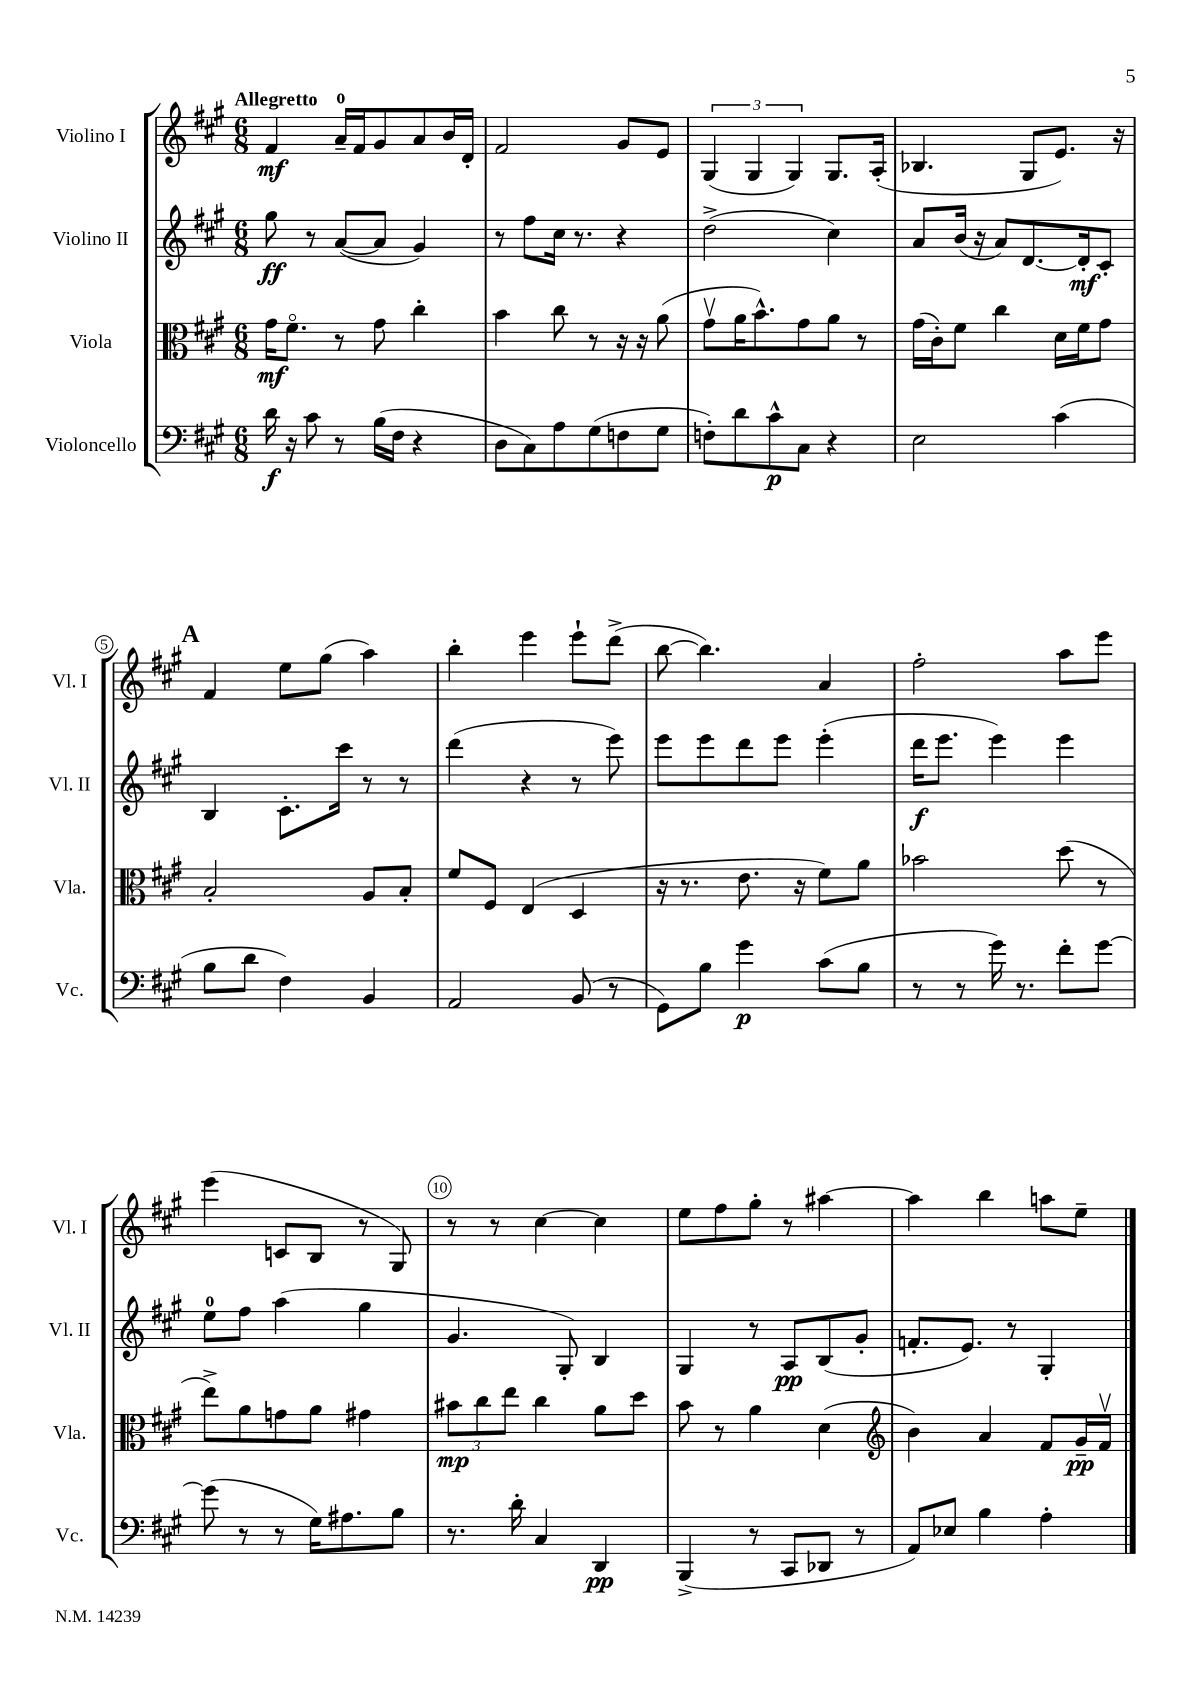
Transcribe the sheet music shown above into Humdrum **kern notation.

**kern	**dynam	**kern	**dynam	**kern	**dynam	**kern	**dynam
*part4	*part4	*part3	*part3	*part2	*part2	*part1	*part1
*staff4	*staff4	*staff3	*staff3	*staff2	*staff2	*staff1	*staff1
*I"Violoncello	*	*I"Viola	*	*I"Violino II	*	*I"Violino I	*
*I'Vc.	*	*I'Vla.	*	*I'Vl. II	*	*I'Vl. I	*
*clefF4	*	*clefC3	*	*clefG2	*	*clefG2	*
*k[f#c#g#]	*	*k[f#c#g#]	*	*k[f#c#g#]	*	*k[f#c#g#]	*
*M6/8	*	*M6/8	*	*M6/8	*	*M6/8	*
=1	=1	=1	=1	=1	=1	=1	=1
!	!	!	!	!	!	!LO:TX:a:B:t=Allegretto	!
16d\	f	16g#\KL	mf	8gg#\	ff	4f#/	mf
16r	.	8.f#\J	.	.	.	.	.
8c#\	.	.	.	8r	.	.	.
8r	.	8r	.	([8a/L	.	16a~/LL	.
.	.	.	.	.	.	16f#/J	.
(16B\LL	.	8g#\	.	8a/J]	.	8g#/	.
16F#\JJ	.	.	.	.	.	.	.
4r	.	4cc#'\	.	4g#/)	.	8a/	.
.	.	.	.	.	.	16b/L	.
.	.	.	.	.	.	16d'/JJ	.
=2	=2	=2	=2	=2	=2	=2	=2
8D\L	.	4b\	.	8r	.	2f#/	.
8C#\)	.	.	.	8ff#\L	.	.	.
8A\	.	8cc#\	.	16cc#\Jk	.	.	.
.	.	.	.	8.r	.	.	.
(8G#\	.	8r	.	.	.	.	.
8Fn\	.	16r	.	4r	.	8g#/L	.
.	.	16r	.	.	.	.	.
8G#\J	.	(8a\	.	.	.	8e/J	.
=3	=3	=3	=3	=3	=3	=3	=3
8Fn'\L)	.	8g#v\L	.	(2dd^\	.	(6G#/	.
8d\	.	16a\K	.	.	.	.	.
.	.	.	.	.	.	6G#/	.
.	.	8.b^^\)	.	.	.	.	.
8c#^^\	p	.	.	.	.	.	.
.	.	.	.	.	.	6G#/)	.
8C#\J	.	8g#\	.	.	.	.	.
4r	.	8a\J	.	4cc#\)	.	8.G#/L	.
.	.	8r	.	.	.	.	.
.	.	.	.	.	.	(16A'/Jk	.
=4	=4	=4	=4	=4	=4	=4	=4
2E\	.	(16g#\LL	.	8a/L	.	4.B-X/	.
.	.	16c#'\J)	.	.	.	.	.
.	.	8f#\J	.	(16b/Jk	.	.	.
.	.	.	.	16r	.	.	.
.	.	4cc#\	.	8a/L)	.	.	.
.	.	.	.	[8.d/	.	8G#/L	.
(4c#\	.	16d\LL	.	.	.	8.e/J)	.
.	.	16f#\J	.	16d'/k]	mf	.	.
.	.	8g#\J	.	8c#'/J	.	.	.
.	.	.	.	.	.	16r	.
!!LO:LB:g=z
!!LO:REH:place=s1:t=A
=5	=5	=5	=5	=5	=5	=5	=5
8B\L	.	2B'/	.	4B/	.	4f#/	.
8d\J	.	.	.	.	.	.	.
4F#\)	.	.	.	8.c#'\L	.	8ee\L	.
.	.	.	.	.	.	(8gg#\J	.
.	.	.	.	16ccc#\Jk	.	.	.
4BB/	.	8A/L	.	8r	.	4aa\)	.
.	.	8B'/J	.	8r	.	.	.
=6	=6	=6	=6	=6	=6	=6	=6
2AA/	.	8f#/L	.	(4ddd\	.	4bb'\	.
.	.	8F#/J	.	.	.	.	.
.	.	(4E/	.	4r	.	4eee\	.
(8BB/	.	4D/	.	8r	.	8eee`\L	.
8r	.	.	.	8eee\)	.	(8ddd^\J	.
=7	=7	=7	=7	=7	=7	=7	=7
8GG#\L)	.	16r	.	8eee\L	.	[8bb\	.
.	.	8.r	.	.	.	.	.
8B\J	.	.	.	8eee\	.	4.bb\])	.
4g#\	p	8.e\	.	8ddd\	.	.	.
.	.	.	.	8eee\J	.	.	.
.	.	16r	.	.	.	.	.
(8c#\L	.	8f#\L)	.	(4eee'\	.	4a/	.
8B\J	.	8a\J	.	.	.	.	.
=8	=8	=8	=8	=8	=8	=8	=8
8r	.	2b-X\	.	16ddd\KL	f	2ff#'\	.
.	.	.	.	8.eee\J	.	.	.
8r	.	.	.	.	.	.	.
16g#\)	.	.	.	4eee\)	.	.	.
8.r	.	.	.	.	.	.	.
8f#'\L	.	(8dd\	.	4eee\	.	8aa\L	.
[8g#\J	.	8r	.	.	.	8eee\J	.
!!LO:LB:g=z
=9	=9	=9	=9	=9	=9	=9	=9
(8g#\]	.	8ee^\L)	.	8ee\L	.	(4eee\	.
8r	.	8a\	.	8ff#\J	.	.	.
8r	.	8gn\	.	(4aa\	.	8cn/L	.
16G#\KL)	.	8a\J	.	.	.	8B/J	.
8.A#X\	.	.	.	.	.	.	.
.	.	4g#X\	.	4gg#\	.	8r	.
8B\J	.	.	.	.	.	8G#/)	.
=10	=10	=10	=10	=10	=10	=10	=10
8.r	.	12b#X\L	mp	4.g#/	.	8r	.
.	.	12cc#\	.	.	.	.	.
.	.	.	.	.	.	8r	.
.	.	12ee\J	.	.	.	.	.
16d'\	.	.	.	.	.	.	.
4C#/	.	4cc#\	.	.	.	[4cc#\	.
.	.	.	.	8G#'/)	.	.	.
4DD/	pp	8a\L	.	4B/	.	4cc#\]	.
.	.	8dd\J	.	.	.	.	.
=11	=11	=11	=11	=11	=11	=11	=11
(4BBB^/	.	8b\	.	4G#/	.	8ee\L	.
.	.	8r	.	.	.	8ff#\	.
8r	.	4a\	.	8r	.	8gg#'\J	.
8CC#/L	.	.	.	8A/L	pp	8r	.
8DD-X/J	.	(4d\	.	(8B/	.	[4aa#X\	.
8r	.	.	.	8g#'/J	.	.	.
=12	=12	=12	=12	=12	=12	=12	=12
*	*	*clefG2	*	*	*	*	*
8AA/L)	.	4b\)	.	8.fn'/L	.	4aa#\]	.
8E-X/J	.	.	.	.	.	.	.
.	.	.	.	8.e/J)	.	.	.
4B\	.	4a/	.	.	.	4bb\	.
.	.	.	.	8r	.	.	.
4A'\	.	8f#/L	.	4G#'/	.	8aan\L	.
.	.	16g#~/L	pp	.	.	8ee~\J	.
.	.	16f#v/JJ	.	.	.	.	.
==	==	==	==	==	==	==	==
*-	*-	*-	*-	*-	*-	*-	*-
